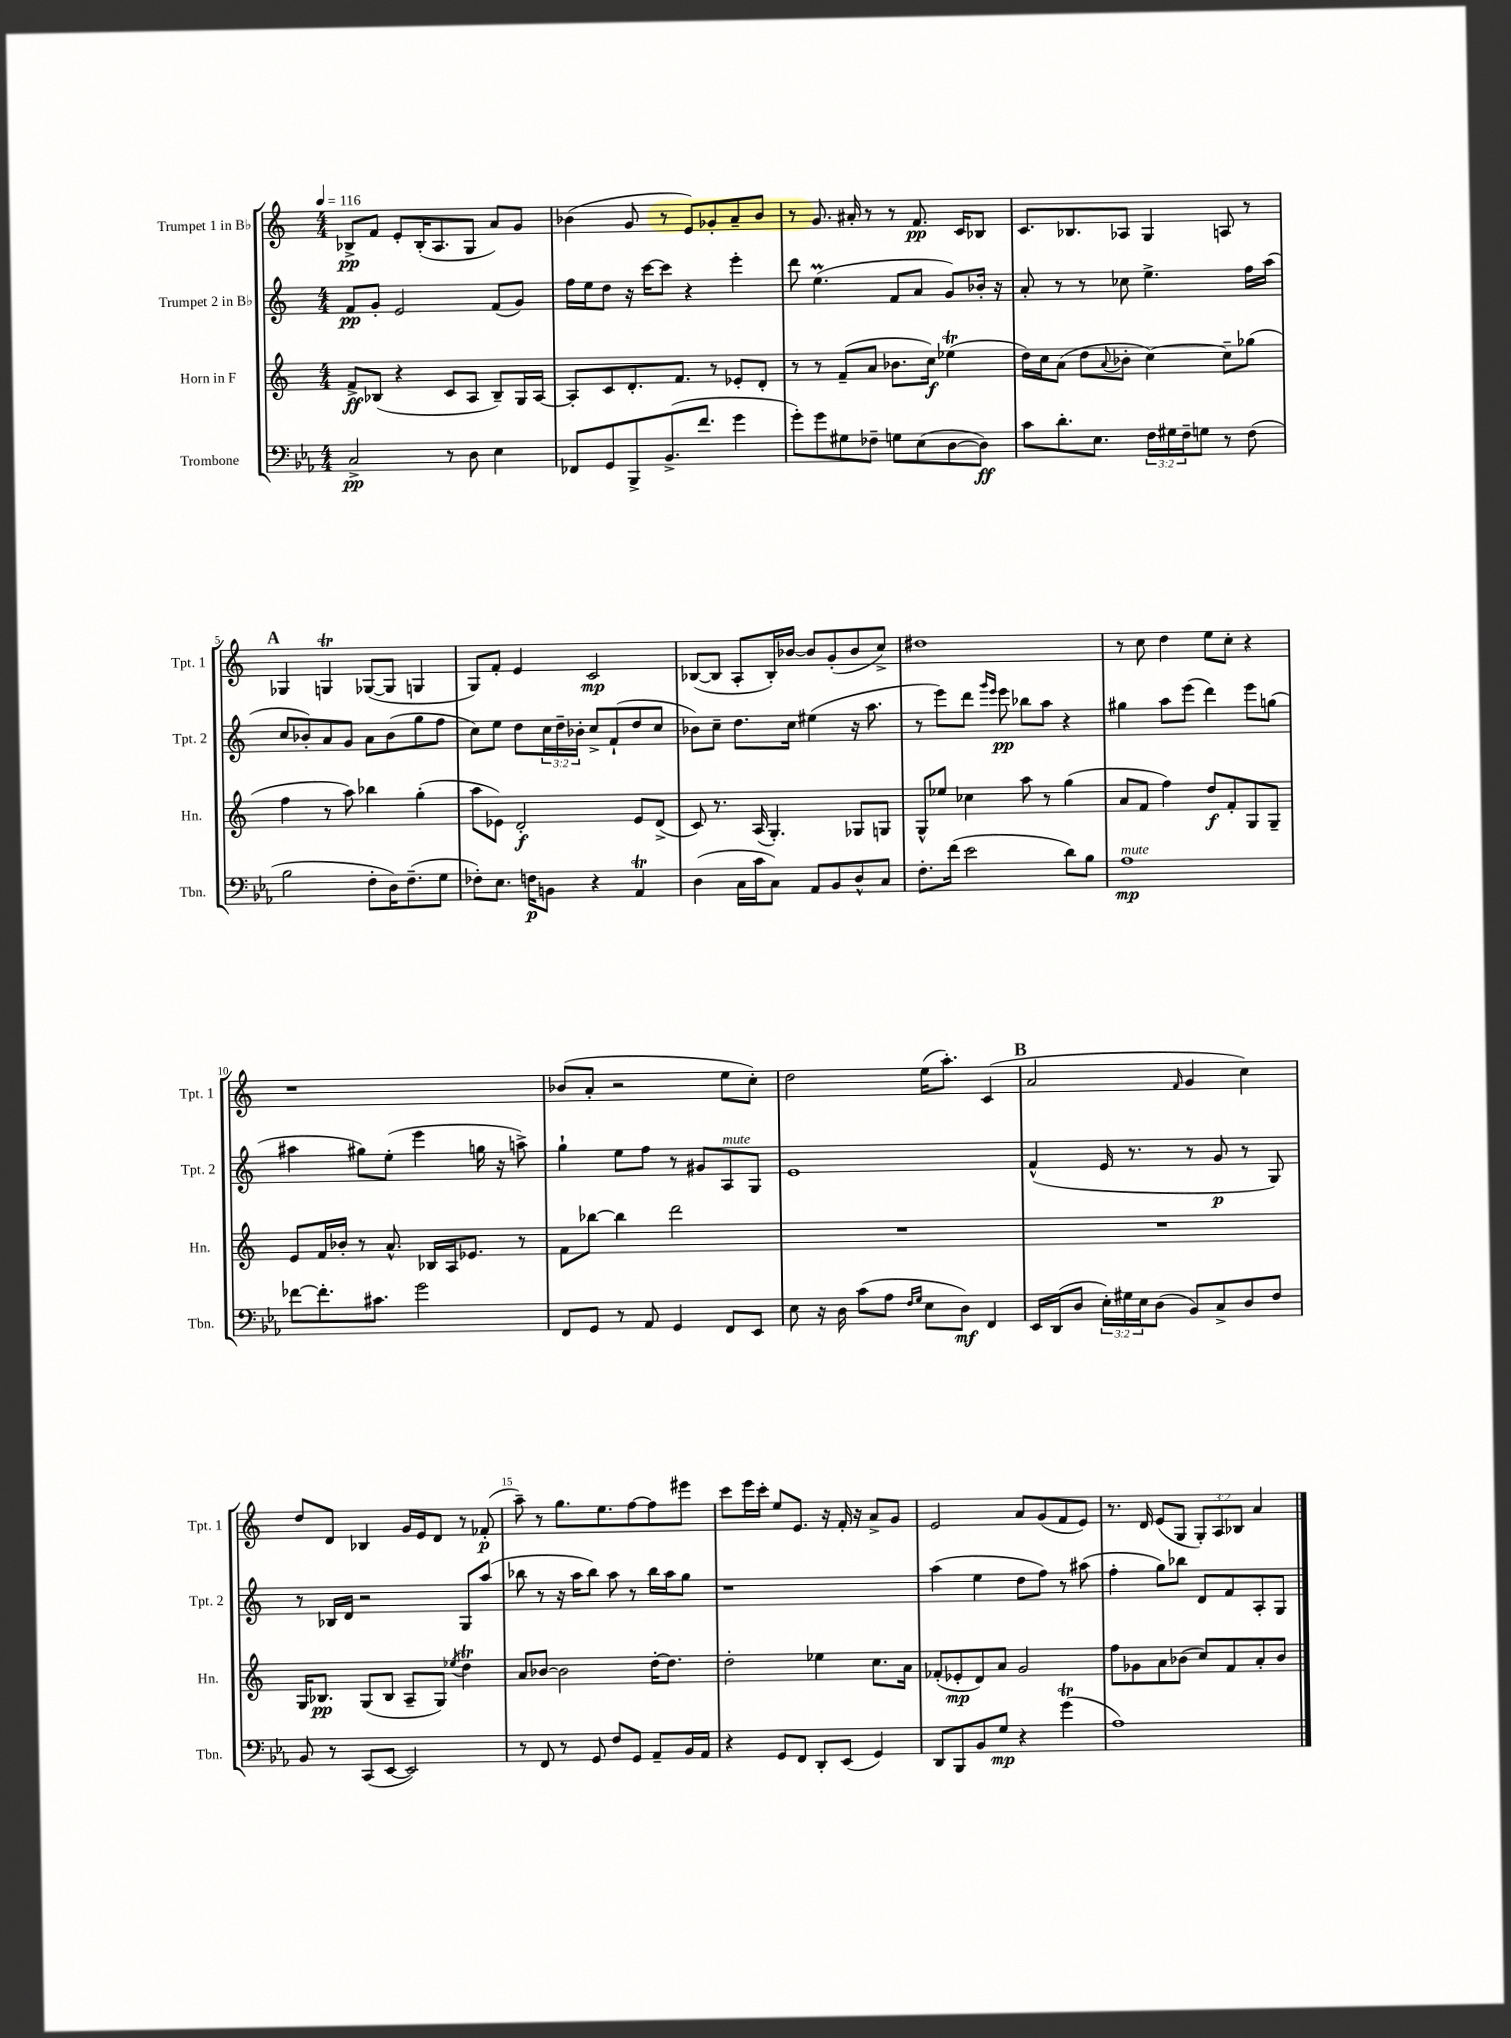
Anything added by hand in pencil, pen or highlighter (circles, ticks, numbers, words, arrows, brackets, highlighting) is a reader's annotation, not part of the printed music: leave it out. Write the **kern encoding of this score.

**kern	**kern	**kern	**kern
*staff4	*staff3	*staff2	*staff1
*clefF4	*clefG2	*clefG2	*clefG2
*k[b-e-a-]	*k[]	*k[]	*k[]
*M4/4	*M4/4	*M4/4	*M4/4
*MM116	*MM116	*MM116	*MM116
2C^/	8f^/L	8f/L	8B-^/L
.	(8B-/J	8g'/J	8f/J
.	4r	2e/	8e'/L
.	.	.	(16B-'/K
.	.	.	8.A/
8r	8c/L	.	.
8D\	8A/J	.	8G/J
4E-\	8B-~/L)	(8f/L	8a/L)
.	16G/L	8g/J)	8g/J
.	[16A/JJ	.	.
=	=	=	=
8FF-/L	8A'/]L	16ff\LL	(4b-\
.	.	16ee\J	.
8GG/	8c/	8dd\J	.
8BBB-^/	8.d'/	16r	8g/
.	.	[16ccc\LK	.
(8.BB-^/	.	8ccc\]J	8r
.	8.f/J	.	.
.	.	4r	8e/L)
8.f/J	.	.	.
.	8r	.	8g-'/
4g\	8e-'/L	4eee'\	8a~/
.	8d'/J	.	8b-/J
=	=	=	=
8g'\L)	8r	8ddd\	8r
8g\	8r	(4.ee\	8.g/
8G#\	(8f~/L	.	.
.	.	.	16a#'/
8F-~\J	8a/J	.	8r
8G\L	8.b-\L	8f/L	8r
(8E-\	.	8a/J	8.f/
.	16cc\Jk)	.	.
[8D\	(4ee-\	8g/L)	.
.	.	.	16c/LK
8D\]J)	.	16b-'/Jk	8B-/J
.	.	16r	.
=	=	=	=
8c\L	16dd\LL)	8a'/	8.c/L
.	16cc\J	.	.
8.d'\	(8a\J	8r	.
.	.	.	8.B-/
.	8dd\L	8r	.
8.E-\J	.	.	.
.	8qqa/	.	.
.	8b-'\J	8cc-\	8A-/J
24F\LL	[4cc\)	4.ee^\	4G/
24G#\	.	.	.
24F~\J	.	.	.
8G\J	.	.	.
8r	8cc~\]L	.	8A/
(8F\	(8gg-\J	16ff\LL	8r
.	.	(16aa\JJ	.
=	=	=	=
2B-\	4ff\	8cc/L	4G-/
.	.	8b-'/)	.
.	8r	8a/	4G/
.	8aa\)	8g/J	.
8F'\L	4bb-\	8a\L	([8G-/L
16D\K)	.	(8b-\	8G-/]J
(8.F~\	.	.	.
.	(4gg'\	8gg\	4G/
8G\J	.	8ff\J	.
=	=	=	=
8F-'\L)	8aa\L	8cc\L)	8G/L)
8.E-\J	8e-\J)	8ee\J	8f'/J
.	2d'/	8dd\L	4e/
16F\LK	.	.	.
8BB\J	.	24cc\L	.
.	.	24dd~\	.
.	.	24b-'\JJ	.
4r	.	8cc^/L	2c/
.	.	(8f`/	.
4AA-/	8e-/L	8dd/	.
.	(8d^/J	8cc/J	.
=	=	=	=
(4D\	8c/)	8b-\L)	([8B-/L
.	8.r	8cc~\J	8B-/]J
16C\LL	.	8.dd\L	8A'/L
16c\J	(16A/	.	.
8C\J)	4.G'/)	.	16B-'/L)
.	.	16cc\Jk	[16b-/JJ
8AA-/L	.	(4ee#\	8b-/]L
8BB-/	.	.	(8g'/
8D^^/	8G-/L	16r	8b-/
.	.	8.aa\	.
8C/J	8G/J	.	8cc^/J)
=	=	=	=
8.F'\L	8G^^/L	8r	1dd#
.	8ee-/J	8eee\L)	.
(16f\Jk	.	.	.
2e-\	4cc-\	8ddd\J	.
.	.	16qqggg/LL	.
.	.	16qqeee/JJ	.
.	.	8eee\	.
.	8aa\	8bb-\L	.
.	8r	8aa\J	.
8d\L)	(4gg\	4r	.
8B-\J	.	.	.
=	=	=	=
1A-	8a/L	4gg#\	8r
.	8f/J	.	8cc\
.	4ff\)	8aa\L	4dd\
.	.	(8eee\J	.
.	8dd/L	4ddd\)	8ee\L
.	8f'/	.	8cc'\J
.	8G/	8eee\L	4r
.	8G~/J	(8gg\J	.
=	=	=	=
[8f-\L	8e/L	4aa#\	1r
8.f-'\]	16f/L	.	.
.	16b-'/JJ	.	.
.	8r	8gg#\L)	.
8.c#\J	.	.	.
.	8.a^^/	(8ee'\J	.
2g\	.	4eee\	.
.	16B-/LL	.	.
.	16A/J	.	.
.	8.e-/J	.	.
.	.	16gg\	.
.	.	16r	.
.	8r	8aa^\)	.
=	=	=	=
8FF/L	8f\L	4gg`\	(8b-/L
8GG/J	[8bb-\J	.	8a'/J
8r	4bb-\]	8ee\L	2r
8AA-/	.	8ff\J	.
4GG/	2ddd\	8r	.
.	.	8g#/L	.
8FF/L	.	8A/	8ee\L
8EE-/J	.	8G/J	8cc'\J)
=	=	=	=
8E-\	1r	1e	2dd\
16r	.	.	.
16D\	.	.	.
(8c\L	.	.	.
8A-\J	.	.	.
16qqF/LL	.	.	.
16qqG/JJ	.	.	.
8E-\L	.	.	(16ee\LK
.	.	.	8.aa'\J)
8D\J)	.	.	.
4FF/	.	.	(4c/
=	=	=	=
16EE-/LL	1r	(4f^^/	2a/
(16DD/J	.	.	.
8D/J	.	.	.
24E-'\LL)	.	16e/	.
24G#\	.	.	.
.	.	8.r	.
24E-\J	.	.	.
(8D\J	.	.	.
.	.	.	16qqf/
8BB-/L)	.	8r	4g/
8C^/	.	8g/	.
8D/	.	8r	4cc\)
8F/J	.	8G/)	.
=	=	=	=
8BB-/	16G/LK	8r	8dd/L
.	8.B-/J	.	.
8r	.	16B-/LL	8d/J
.	.	16d/JJ	.
(8CC/L	(8G/L	2r	4B-/
[8EE-/J	8B-/J	.	.
2EE-/])	8A~/L	.	16g/LL
.	.	.	16e/J
.	8G/J)	.	8d/J
.	8qee-/	.	.
.	4dd\	8G/L	8r
.	.	(8aa/J	(8f-'/
=	=	=	=
8r	8a/L	8bb-\	8aa~\)
8FF/	[8b-/J	8r	8r
8r	2b-\]	16r	8.gg\L
.	.	16aa\LK	.
8GG/	.	8bb-\J)	.
.	.	.	8.ee\
8F/L	.	8aa\	.
8GG/J	.	8r	[8ff\
8AA-~/L	[16dd'\LK	16bb-\LL	8ff\]
.	8.dd\]J	16aa\J	.
16BB-/L	.	8gg\J	8eee#\J
16AA-/JJ	.	.	.
=	=	=	=
4r	2dd'\	1r	8ccc\L
.	.	.	16eee\L
.	.	.	16ccc'\JJ
8GG/L	.	.	8ee/L
8FF/J	.	.	8.e/J
8DD'/L	4ee-\	.	.
.	.	.	16r
(8EE-/J	.	.	16f'/
.	.	.	16r
4GG/)	8.cc\L	.	8a^/L
.	.	.	8g/J
.	16a\Jk	.	.
=	=	=	=
8DD/L	(8f-'/L	(4aa\	2e/
8BBB-/	8e-'/	.	.
8BB-/	8d/)	4ee\	.
8G/J	8a/J	.	.
4r	2g/	8dd\L	8a/L
.	.	8ff\J)	(8g/
(4g\	.	8r	8f/
.	.	(8aa#\	8e/J)
=	=	=	=
1A-)	8ff\L	4ff'\	8.r
.	8g-\	.	.
.	.	.	16d/
.	8a\	8gg\L)	(8e/L
.	(8b-\J	8bb-\J	8G/J
.	8cc/L)	8d/L	12G'/L)
.	.	.	12A/
.	8f/	8f/	.
.	.	.	12B-/J
.	8a'/	8A'/	4a/
.	8b-/J	8G/J	.
==	==	==	==
*-	*-	*-	*-
